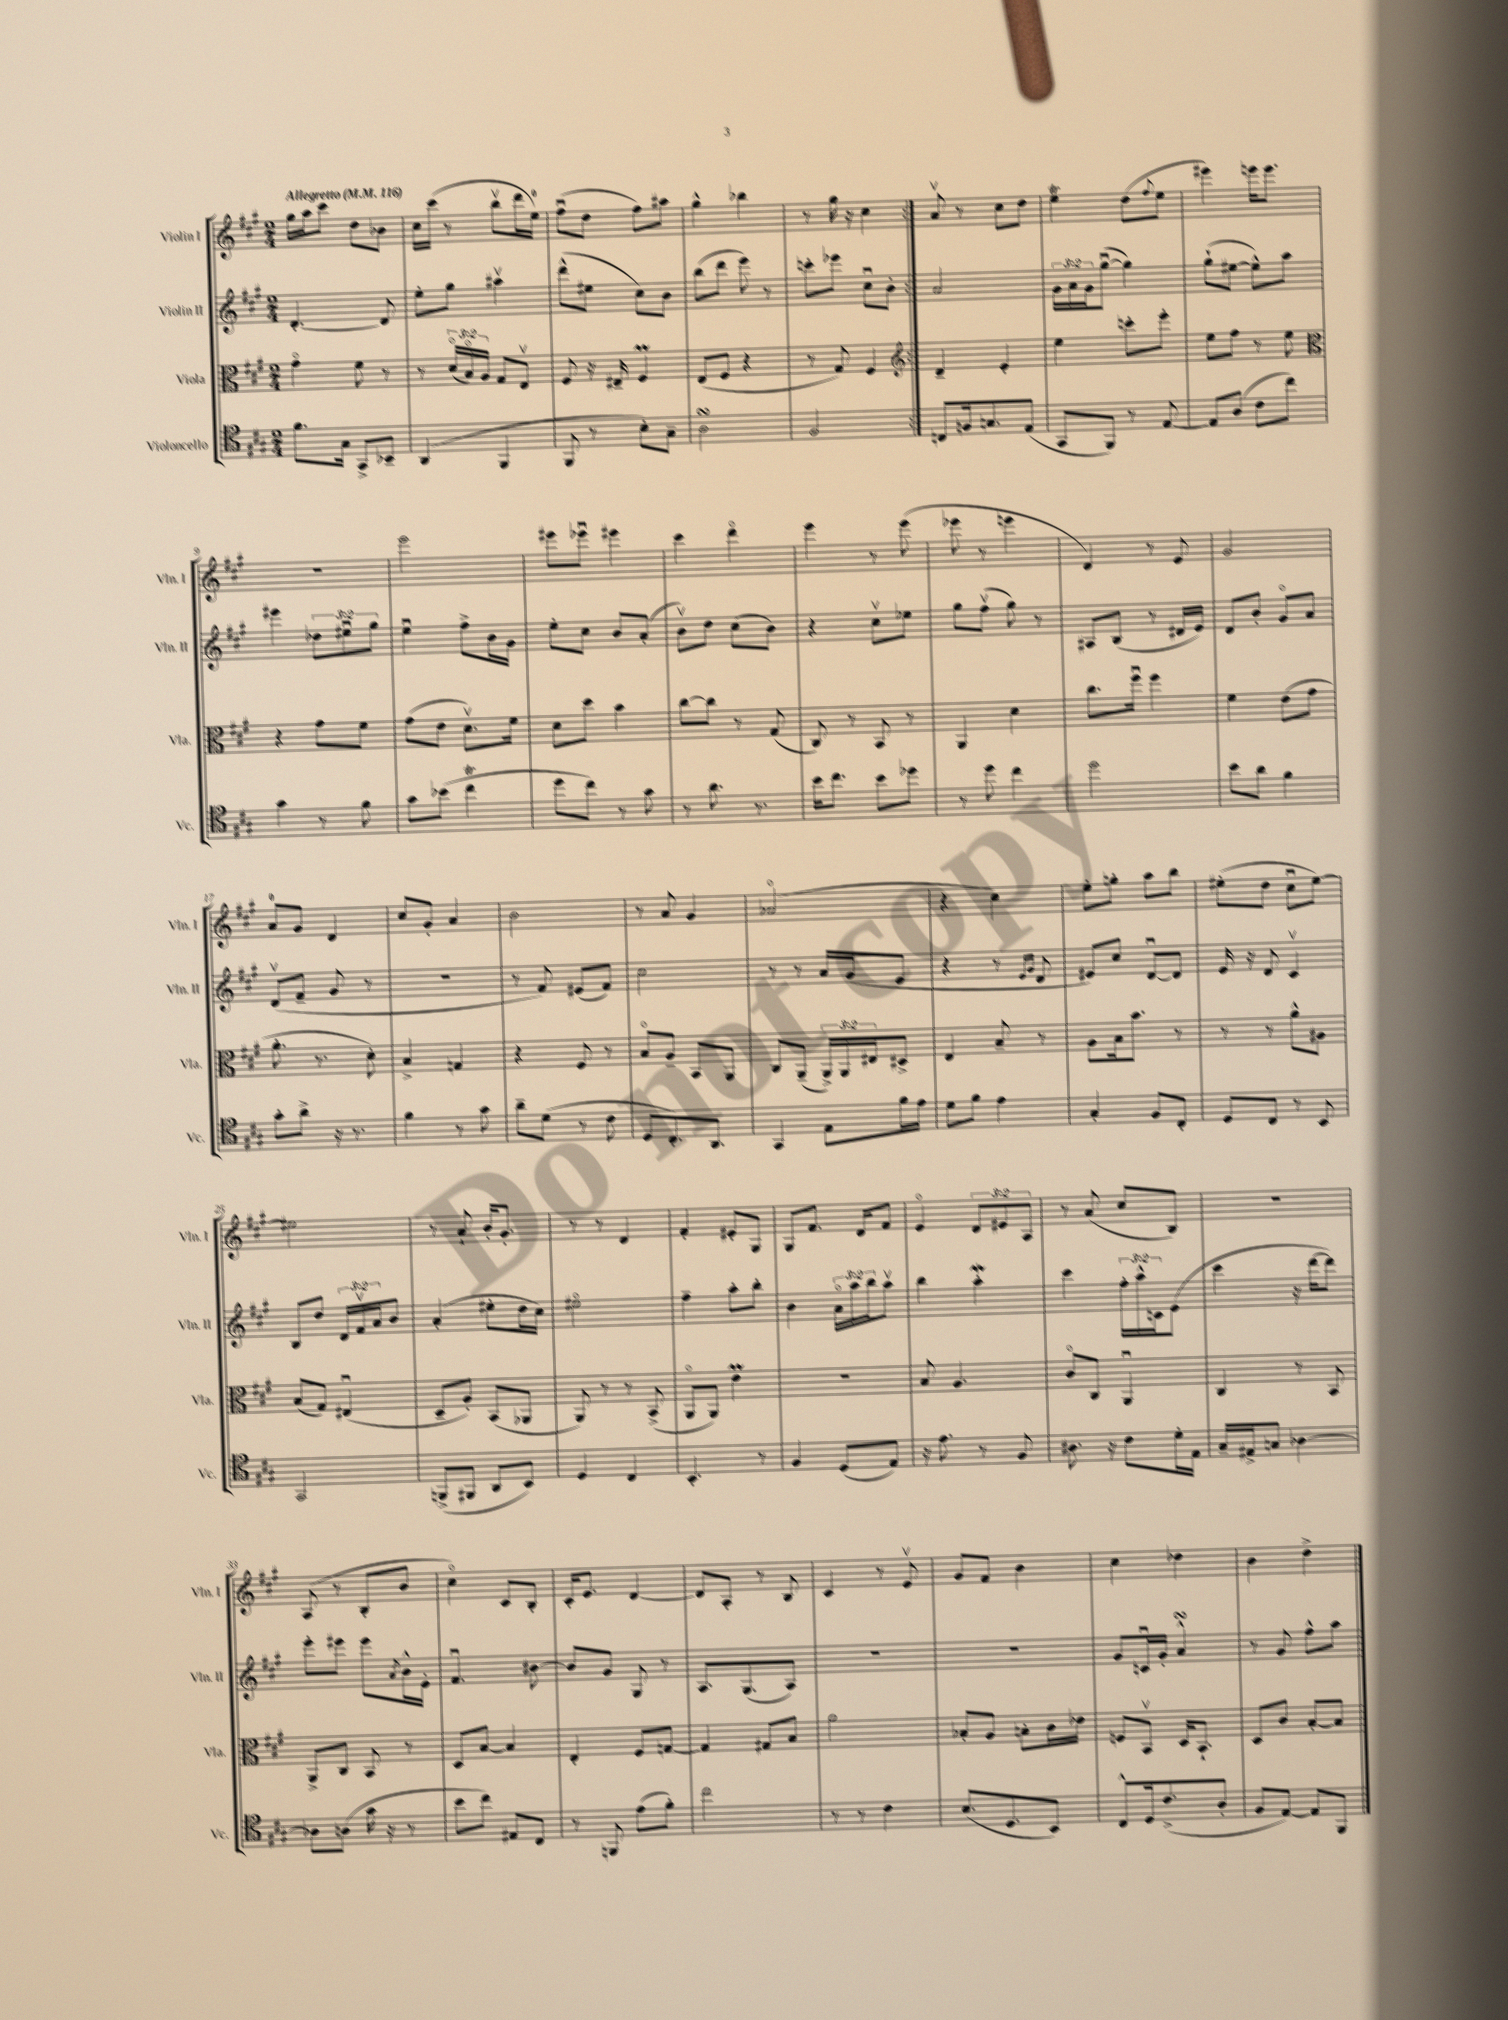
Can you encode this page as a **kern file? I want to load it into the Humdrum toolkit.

**kern	**kern	**kern	**kern
*part4	*part3	*part2	*part1
*staff4	*staff3	*staff2	*staff1
*I"Violoncello	*I"Viola	*I"Violin II	*I"Violin I
*I'Vc.	*I'Vla.	*I'Vln. II	*I'Vln. I
*clefC4	*clefC3	*clefG2	*clefG2
*k[f#c#g#]	*k[f#c#g#]	*k[f#c#g#]	*k[f#c#g#]
*M2/4	*M2/4	*M2/4	*M2/4
*MM116	*MM116	*MM116	*MM116
=1	=1	=1	=1
!	!	!	!LO:TX:a:B:t=Allegretto
8.f#\L	4g#\	[4.d'/	16gg#\LL
.	.	.	16aa\J
.	.	.	8ccc#\J
16G#\Jk	.	.	.
8GG#^/L	8f#\	.	8dd\L
8BB-X~/J	8r	8d/]	8b-X\J
=2	=2	=2	=2
(4AA/	8r	8ee'\L	16cc#\LL
.	.	.	(16ccc#\JJ
.	(24d/LL	8gg#\J	8r
.	24B/)	.	.
.	24A/JJ	.	.
4FF#/	8G#/L	4aa#Xv\	8bbv\L
.	8Ev/J	.	16ddd\L
.	.	.	16ee\JJ)
=3	=3	=3	=3
8FF#/	8F#/	(8ddd^^\L	(8ff#u\L
8r	16r	8ee#X\J	8dd\J
.	16E#X~/	.	.
8B'\L)	4F#M/	8cc#\L)	8ff#\L)
8G#~\J	.	8b\J	8aa#X\J
=4	=4	=4	=4
2AsSSs\	(8E/L	(8bb\L	4gg#^^\
.	8F#/J	8ddd\J	.
.	4r	8eee\)	4bb-X\
.	.	8r	.
=5	=5	=5	=5
2F#/	8r	8cccn'\L	8r
.	8G#/)	8eee-X\J	16gg#\
.	.	.	16r
.	4F#/	8cc#u\L	4cc#\
.	.	8b'\J	.
=6:|!	=6:|!	=6:|!	=6:|!
*	*clefG2	*	*
8Cn/L	4d~/	2a/	8av/
16Fn/k	.	.	8r
8.Gn/	.	.	.
.	4e'/	.	8cc#\L
(8E/J	.	.	8dd\J
=7	=7	=7	=7
8GG#/L	4ee\	24g#\LL	4eeT\
.	.	24a\	.
.	.	24g#\J	.
8FF#/J)	.	([8gg#u\J	.
8r	8cccn'\L	4gg#\])	(8dd\L
.	.	.	8qqff#/
[8E/	8eee'\J	.	8ee\J
=8	=8	=8	=8
8E/L]	8ee\L	(8gg#`\L	4eee#X\)
(8A/J	8ff#\J	[8ee#X\J	.
8c#\L	8r	8ee#^^\L])	16eeen\KL
.	.	.	8.eee\J
8cc#\J)	8ee\	8aa\J	.
!!LO:LB:g=z
=9	=9	=9	=9
*	*clefC3	*	*
4g#\	4r	4eee#X\	2r
8r	8g#\L	12dd-X\L	.
.	.	12ee#Xu\	.
8f#\	8f#\J	.	.
.	.	12gg#\J	.
=10	=10	=10	=10
8g#\L	(8g#\L	4eeu\	2eee\
(8b-X\J	8e\J	.	.
4cc#t\	8.dv\L)	8ff#^\L	.
.	.	16b\L	.
.	16f#\Jk	16g#\JJ	.
=11	=11	=11	=11
8dd\L	8d\L	8ee'\L	8eee#X\L
8cc#\J)	8dd\J	8cc#\J	8eee-Xu\J
8r	4b\	8b/L	4eee#X\
8g#\	.	(8a'/J	.
=12	=12	=12	=12
8r	[8cc#\L	8bv\L)	4ccc#\
8.a\	8cc#\J]	8dd\J	.
.	8r	(8cc#\L	4ddd\
8.r	.	.	.
.	(8G#/	8b\J)	.
=13	=13	=13	=13
16b\KL	8C#/)	4r	4eee\
8.cc#\J	.	.	.
.	8r	.	.
8b\L	8BB/	8cc#v\L	8r
8dd-X\J	8r	8ee-X\J	(8eee\
=14	=14	=14	=14
8r	4AA/	8gg#\L	8eee-X\
8dd\	.	(8ff#v\J	8r
4cc#\	4d\	8gg#\)	4eeen\
.	.	8r	.
=15	=15	=15	=15
2dd\	8.cc#\L	8A#X/L	4d/)
.	.	(8B/J	.
.	16ff#u\Jk	.	.
.	4ff#\	8r	8r
.	.	16d#X/LL	8e/
.	.	16e/JJ)	.
=16	=16	=16	=16
8b\L	4f#\	8d/L	2g#/
8a\J	.	8b'/J	.
4f#\	(8e\L	8g#/L	.
.	8g#\J	8a/J	.
!!LO:LB:g=z
=17	=17	=17	=17
8g#'\L	8.a'\	(8dv/L	8a/L
8a^\J	.	8f#~/J	8g#/J
.	8.r	.	.
16r	.	8g#/	4d/
8.r	.	.	.
.	8d'\)	8r	.
=18	=18	=18	=18
4f#\	4B^/	2r	8cc#/L
.	.	.	8g#'/J
8r	4Gn/	.	4a/
8g#\	.	.	.
=19	=19	=19	=19
8a~\L	4r	8r	2b\
(8d\J	.	8f#/)	.
8r	8F#/	(8e#X/L	.
8c#\	8r	8f#/J)	.
=20	=20	=20	=20
8D/L	8B/L	2cc#\	8r
8.C#'/)	8A~/J	.	8a/
.	8BB/L	.	4g#/
8.AA/J	.	.	.
.	8AA/J	.	.
=21	=21	=21	=21
4GG#/	8C#/L	8r	(2a-X/
.	(8AA~/J	8r	.
8E\L	24AA^/LL)	16a/LL	.
.	24AA/	.	.
.	.	(16g#/J	.
.	24E#X/J	.	.
16f#\L	8D#X^/J	8e/J	.
16e\JJ	.	.	.
=22	=22	=22	=22
8d\L	4E/	4r	4r
8f#\J	.	.	.
4e\	8B~/	8r	4cc#\)
.	.	16qqe/LL	.
.	.	16qqg#/JJ	.
.	8r	8d/	.
=23	=23	=23	=23
4G#'/	8A\L	8e#X/L)	8ee'\L
.	16B\k	8cc#/J	8ggn'\J
.	8.b\J	.	.
8F#/L	.	[8du/L	8aa\L
8C#'/J	8r	8d/J]	8bb\J
=24	=24	=24	=24
8D/L	8r	16e/	(8ee#X'\L
.	.	16r	.
8C#/J	8r	8d/	8dd\J
8r	8a^^\L	4c#v/	8cc#u\L
8BB/	8A#X\J	.	[8ee#\J)
!!LO:LB:g=z
=25	=25	=25	=25
2GG#/	(8B/L	8B/L	2ee#X\]
.	8G#/J)	8dd/J	.
.	(4E#Xu/	24d/LL	.
.	.	24f#v/	.
.	.	24a/J	.
.	.	8b/J	.
=26	=26	=26	=26
(8FFn^/L	8D~/L	(4a'/	8r
8FF#X/J	8A'/J)	.	8a`/
8AA/L	(8BB/L	8ee#X'\L	16b'/KL
.	.	.	8.g#'/J
8BB/J)	8AA-X/J	16dd\L	.
.	.	16cc#\JJ)	.
=27	=27	=27	=27
4D/	8AA/)	2ee#X\	8r
.	8r	.	8r
4C#/	8r	.	4d/
.	(8BB^/	.	.
=28	=28	=28	=28
4.BB'/	8AA/L	4ff#~\	4f#'/
.	8AA/J)	.	.
.	4eM\	8aa'\L	8e#X'/L
8r	.	8bb'\J	8G#/J
=29	=29	=29	=29
4F#/	2r	4b\	8G#/L
.	.	.	8.f#/J
(8D/L	.	24a\LL	.
.	.	24aa\	.
.	.	.	16d/KL
.	.	24bb\J	.
8E/J)	.	8aav\J	8f#/J
=30	=30	=30	=30
16r	8B/	4bb\	4e/
8.e\	.	.	.
.	4.A/	.	.
8r	.	4aaw'\	12d/L
.	.	.	12e#X/
8F#/	.	.	.
.	.	.	12A/J
=31	=31	=31	=31
8.A#X\	8c#/L	4ccc#\	8r
.	8C#/J	.	(8a/
16r	.	.	.
8c#\L	4AAu/	24ff#'\LL	8cc#/L
.	.	24aa^^\	.
.	.	24cn\J	.
16d'\L	.	(8e\J	8B/J)
16E\JJ	.	.	.
=32	=32	=32	=32
16G#~/LL	4C#/	4ccc#\	2r
16E#X^/J	.	.	.
8Gn/J	.	.	.
[4A-X\	8r	16r	.
.	.	[16ddd\KL	.
.	8BB/	8ddd\J])	.
!!LO:LB:g=z
=33	=33	=33	=33
8A-X\L]	8AA^/L	8eee'\L	(8A/
(8An\J	8C#/J	8eee#X\J	8r
16g#\	8BB/	8eee#\L	8B'/L
16r	.	.	.
.	.	8qa/	.
8r	8r	16b^^\L	8b/J
.	.	16e'\JJ	.
=34	=34	=34	=34
8b\L	8D/L	4.f#u/	4cc#\)
8cc#\J)	[8B/J	.	.
8E#X/L	4B/]	.	8c#/L
8C#/J	.	[8b#X\	8B'/J
=35	=35	=35	=35
8r	4E'/	8b#/L]	16c#'/KL
.	.	.	8.e/J
8FFn/	.	8g#/J	.
(8e\L	8F#/L	8G#/	[4d/
8f#'\J)	[8Gn/J	8r	.
=36	=36	=36	=36
2cc#\	4G/]	8.A/L	8d/L]
.	.	.	8A'/J
.	.	(8.G#/	.
.	8G#X/L	.	8r
.	8B/J	8A/J)	8B/
=37	=37	=37	=37
8r	2a\	2r	4c#/
8r	.	.	.
4c#\	.	.	8r
.	.	.	8ev/
=38	=38	=38	=38
(8.B/L	8B-X'/L	2r	8g#/L
.	8A/J	.	8f#/J
8.D/	.	.	.
.	8Bn'\L	.	4b\
8BB/J)	16c#\L	.	.
.	16e-X\JJ	.	.
=39	=39	=39	=39
8C#^^/L	8Fn/L	8g#/L	4cc#\
16D/k	8BBv/J	16cnu/L	.
(8.c#^/	.	16g#'/JJ	.
.	16D/KL	4asSSs^^/	4dd-X\
.	8.BB`/J	.	.
8A'/J	.	.	.
=40	=40	=40	=40
8F#/L	8D/L	8r	4b\
[8E/J)	8c#/J	8g#/	.
8E/L]	[8B'/L	8ff#^^\L	4dd^\
8FF#/J	8B/J]	8aa\J	.
==	==	==	==
*-	*-	*-	*-
